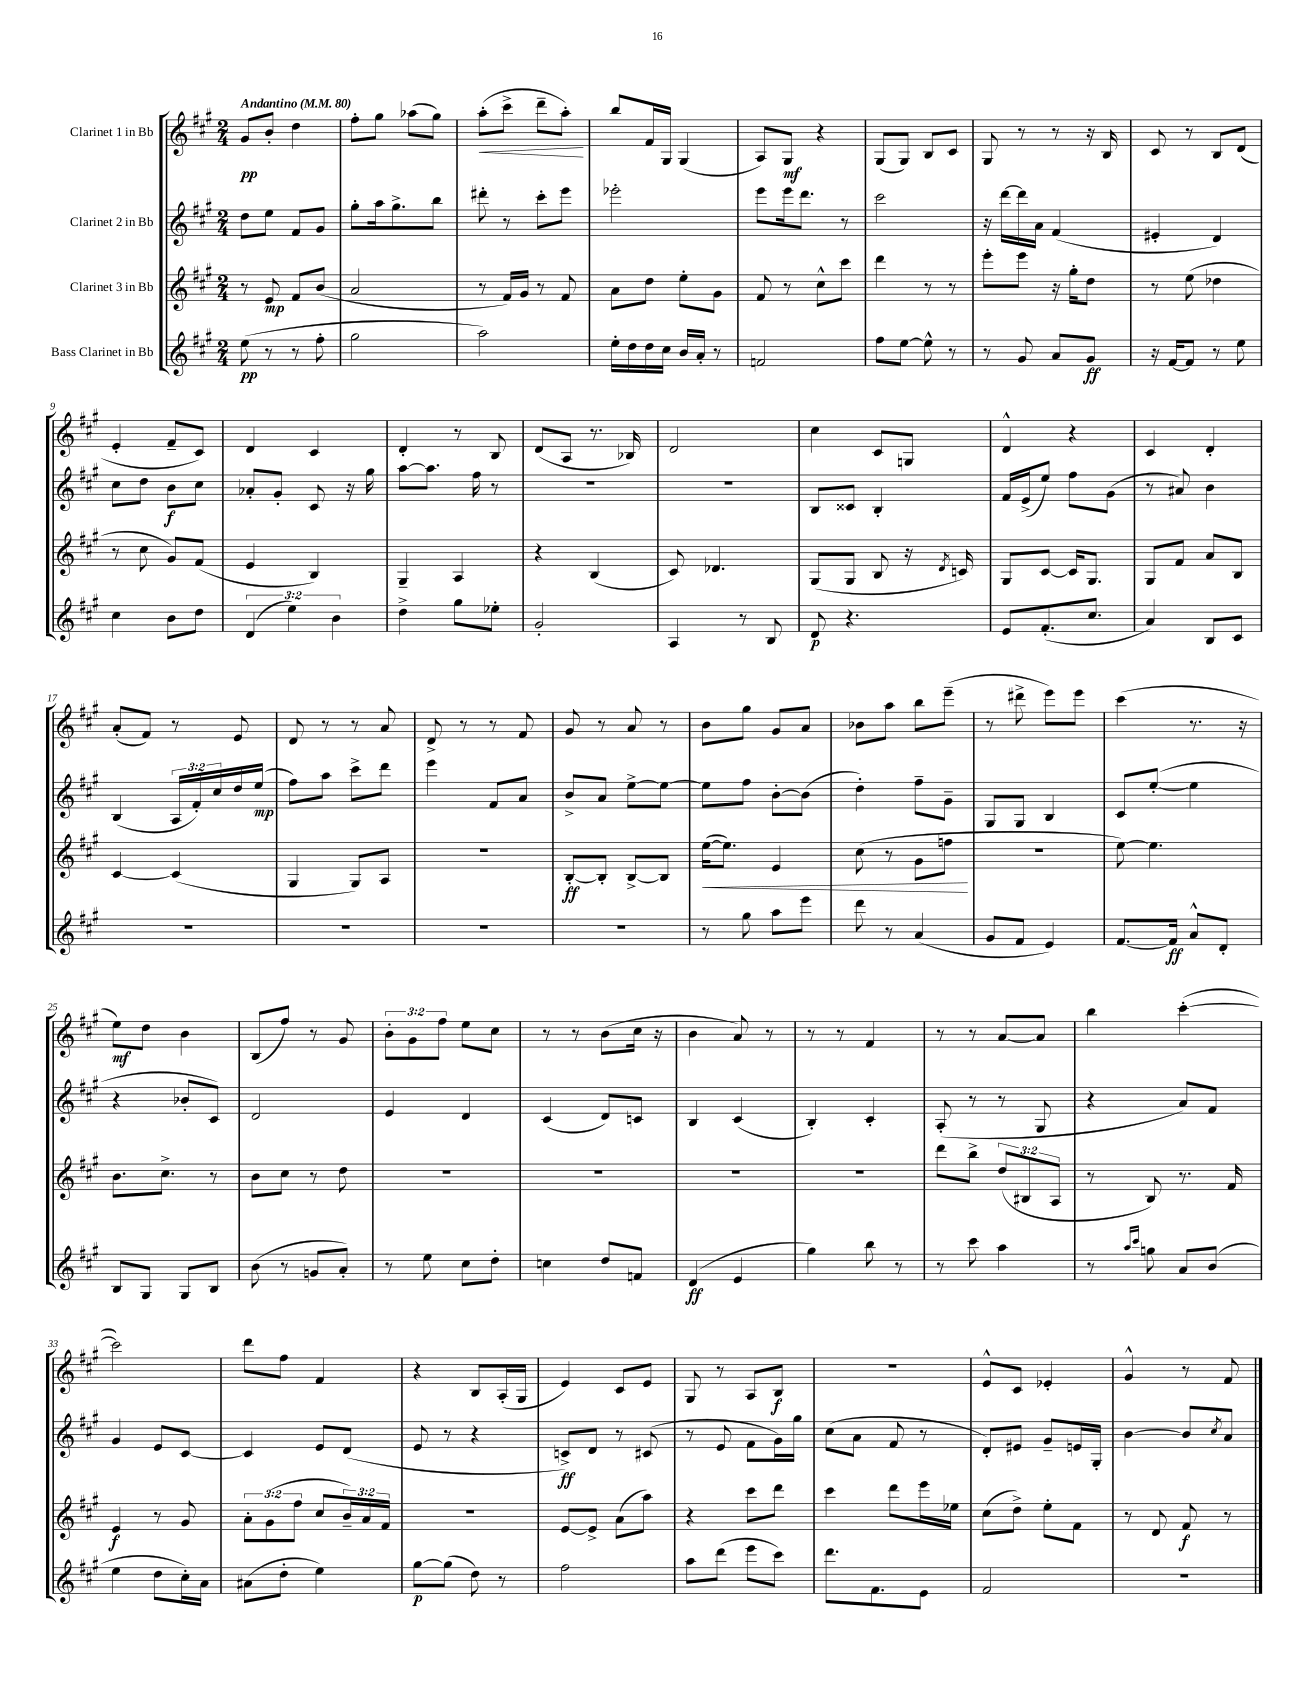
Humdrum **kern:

**kern	**dynam	**kern	**dynam	**kern	**dynam	**kern	**dynam
*part4	*part4	*part3	*part3	*part2	*part2	*part1	*part1
*staff4	*staff4	*staff3	*staff3	*staff2	*staff2	*staff1	*staff1
*I"Bass Clarinet in Bb	*	*I"Clarinet 3 in Bb	*	*I"Clarinet 2 in Bb	*	*I"Clarinet 1 in Bb	*
*clefG2	*	*clefG2	*	*clefG2	*	*clefG2	*
*k[f#c#g#]	*	*k[f#c#g#]	*	*k[f#c#g#]	*	*k[f#c#g#]	*
*M2/4	*	*M2/4	*	*M2/4	*	*M2/4	*
*MM80	*	*MM80	*	*MM80	*	*MM80	*
=1	=1	=1	=1	=1	=1	=1	=1
!	!	!	!	!	!	!LO:TX:a:B:t=Andantino	!
(8ee\	pp	8r	.	8dd\L	.	8g#/L	pp
8r	.	8e/	mp	8ee\J	.	8b'/J	.
8r	.	8f#/L	.	8f#/L	.	4dd\	.
8ff#'\	.	(8b/J	.	8g#/J	.	.	.
=2	=2	=2	=2	=2	=2	=2	=2
2gg#\	.	2a/	.	8gg#'\L	.	8ff#'\L	.
.	.	.	.	16aa\k	.	8gg#\J	.
.	.	.	.	8.gg#^\	.	.	.
.	.	.	.	.	.	(8aa-X\L	.
.	.	.	.	8bb\J	.	8gg#\J)	.
=3	=3	=3	=3	=3	=3	=3	=3
!	!	!	!	!	!	!	!LO:HP:b
2aa\)	.	8r	.	8ddd#X'\	.	(8aa'\L	<
.	.	16f#/LL)	.	8r	.	8ccc#^\J	.
.	.	16g#/JJ	.	.	.	.	.
.	.	8r	.	8ccc#'\L	.	8ddd~\L	.
.	.	8f#/	.	8eee\J	.	8aa'\J)	.
.	.	.	.	.	.	.	[
=4	=4	=4	=4	=4	=4	=4	=4
16ee'\LL	.	8a\L	.	2eee-X'\	.	8bb/L	.
16dd\	.	.	.	.	.	.	.
16dd\	.	8dd\J	.	.	.	16f#/L	.
16cc#\JJ	.	.	.	.	.	16G#/JJ	.
16b/LL	.	8ee'\L	.	.	.	(4G#/	.
16a'/JJ	.	.	.	.	.	.	.
8r	.	8g#\J	.	.	.	.	.
=5	=5	=5	=5	=5	=5	=5	=5
2fn/	.	8f#/	.	8eee\L	.	8A/L)	.
.	.	8r	.	16eee\k	.	8G#/J	mf
.	.	.	.	8.ddd\J	.	.	.
.	.	8cc#^^\L	.	.	.	4r	.
.	.	8ccc#\J	.	8r	.	.	.
=6	=6	=6	=6	=6	=6	=6	=6
8ff#\L	.	4ddd\	.	2ccc#\	.	(8G#/L	.
[8ee\J	.	.	.	.	.	8G#/J)	.
8ee^^\]	.	8r	.	.	.	8B/L	.
8r	.	8r	.	.	.	8c#/J	.
=7	=7	=7	=7	=7	=7	=7	=7
8r	.	8eee'\L	.	16r	.	8G#/	.
.	.	.	.	[16ddd\LL	.	.	.
8g#/	.	8eee\J	.	16ddd\]	.	8r	.
.	.	.	.	16a\JJ	.	.	.
8a/L	.	16r	.	(4f#/	.	8r	.
.	.	16gg#'\KL	.	.	.	.	.
8g#/J	ff	8dd\J	.	.	.	16r	.
.	.	.	.	.	.	16B/	.
=8	=8	=8	=8	=8	=8	=8	=8
16r	.	8r	.	4e#X'/	.	8c#/	.
[16f#/KL	.	.	.	.	.	.	.
8f#/J]	.	(8ee\	.	.	.	8r	.
8r	.	4dd-X\	.	4d/)	.	8B/L	.
8ee\	.	.	.	.	.	(8d/J	.
!!LO:LB:g=z
=9	=9	=9	=9	=9	=9	=9	=9
4cc#\	.	8r	.	8cc#\L	.	4e'/	.
.	.	8cc#\	.	8dd\J	.	.	.
8b\L	.	8g#/L)	.	8b\L	f	8f#~/L	.
8dd\J	.	(8f#/J	.	8cc#\J	.	8c#/J)	.
=10	=10	=10	=10	=10	=10	=10	=10
(6d/	.	4e/	.	8a-X'/L	.	4d/	.
.	.	.	.	8g#'/J	.	.	.
6ee\)	.	.	.	.	.	.	.
.	.	4B/)	.	8c#/	.	4c#/	.
6b\	.	.	.	.	.	.	.
.	.	.	.	16r	.	.	.
.	.	.	.	16gg#\	.	.	.
=11	=11	=11	=11	=11	=11	=11	=11
4dd^\	.	4G#~/	.	[8aa\L	.	4d'/	.
.	.	.	.	8.aa\J]	.	.	.
8gg#\L	.	4A/	.	.	.	8r	.
.	.	.	.	16ff#\	.	.	.
8ee-X'\J	.	.	.	8r	.	8B/	.
=12	=12	=12	=12	=12	=12	=12	=12
2g#'/	.	4r	.	2r	.	(8d/L	.
.	.	.	.	.	.	8A/J	.
.	.	(4B/	.	.	.	8.r	.
.	.	.	.	.	.	16B-X/)	.
=13	=13	=13	=13	=13	=13	=13	=13
4A/	.	8c#/)	.	2r	.	2d/	.
.	.	4.d-X/	.	.	.	.	.
8r	.	.	.	.	.	.	.
8B/	.	.	.	.	.	.	.
=14	=14	=14	=14	=14	=14	=14	=14
8d/	p	(8G#/L	.	8B/L	.	4cc#\	.
4.r	.	8G#/J	.	8c##X/J	.	.	.
.	.	8B/	.	4B'/	.	8c#/L	.
.	.	16r	.	.	.	8Gn/J	.
.	.	8qd/	.	.	.	.	.
.	.	16cn/)	.	.	.	.	.
=15	=15	=15	=15	=15	=15	=15	=15
8e/L	.	8G#/L	.	16f#/LL	.	4d^^/	.
.	.	.	.	(16e^/J	.	.	.
(8.f#'/	.	[8c#/J	.	8ee/J)	.	.	.
.	.	16c#/KL]	.	8ff#\L	.	4r	.
8.cc#/J	.	8.G#/J	.	.	.	.	.
.	.	.	.	(8g#\J	.	.	.
=16	=16	=16	=16	=16	=16	=16	=16
4a/)	.	8G#/L	.	8r	.	4c#/	.
.	.	8f#/J	.	8a#X/)	.	.	.
8B/L	.	8a/L	.	4b\	.	4d'/	.
8c#/J	.	8B/J	.	.	.	.	.
!!LO:LB:g=z
=17	=17	=17	=17	=17	=17	=17	=17
2r	.	[4c#/	.	(4B/	.	(8a'/L	.
.	.	.	.	.	.	8f#/J)	.
.	.	(4c#/]	.	24A/LL	.	8r	.
.	.	.	.	24f#'/)	.	.	.
.	.	.	.	24cc#/	.	.	.
.	.	.	.	16dd/	.	8e/	.
.	.	.	.	(16ee/JJ	mp	.	.
=18	=18	=18	=18	=18	=18	=18	=18
2r	.	4G#/	.	8ff#\L)	.	8d/	.
.	.	.	.	8aa\J	.	8r	.
.	.	8G#/L)	.	8ccc#^\L	.	8r	.
.	.	8A/J	.	8ddd\J	.	8a/	.
=19	=19	=19	=19	=19	=19	=19	=19
2r	.	2r	.	4eee\	.	8d^/	.
.	.	.	.	.	.	8r	.
.	.	.	.	8f#/L	.	8r	.
.	.	.	.	8a/J	.	8f#/	.
=20	=20	=20	=20	=20	=20	=20	=20
2r	.	[8B'/L	ff	8b^/L	.	8g#/	.
.	.	8B'/J]	.	8a/J	.	8r	.
.	.	[8B^/L	.	[8ee^\L	.	8a/	.
.	.	8B/J]	.	8ee\J_	.	8r	.
=21	=21	=21	=21	=21	=21	=21	=21
!	!	!	!LO:HP:b	!	!	!	!
8r	.	([16ee\KL	<	8ee\L]	.	8b\L	.
.	.	8.ee\J])	.	.	.	.	.
8gg#\	.	.	.	8ff#\J	.	8gg#\J	.
8aa\L	.	4e/	.	[8b'\L	.	8g#/L	.
8eee\J	.	.	.	(8b\J]	.	8a/J	.
=22	=22	=22	=22	=22	=22	=22	=22
8ddd\	.	(8cc#\	.	4dd'\)	.	8b-X\L	.
8r	.	8r	.	.	.	8aa\J	.
(4a/	.	8g#\L	.	8ff#~\L	.	8bb\L	.
.	.	8ffn\J	.	8g#~\J	.	(8eee~\J	.
.	.	.	[	.	.	.	.
=23	=23	=23	=23	=23	=23	=23	=23
8g#/L	.	2r	.	8G#/L	.	8r	.
8f#/J	.	.	.	8G#/J	.	8ddd#X^\	.
4e/)	.	.	.	4B/	.	8eee\L)	.
.	.	.	.	.	.	8eee\J	.
=24	=24	=24	=24	=24	=24	=24	=24
[8.f#/L	.	[8ee\)	.	8c#/L	.	(4ccc#\	.
.	.	4.ee\]	.	([8ee'/J	.	.	.
16f#/Jk]	ff	.	.	.	.	.	.
8a^^/L	.	.	.	4ee\]	.	8.r	.
8d'/J	.	.	.	.	.	.	.
.	.	.	.	.	.	16r	.
!!LO:LB:g=z
=25	=25	=25	=25	=25	=25	=25	=25
8B/L	.	8.b\L	.	4r	.	8ee\L)	mf
8G#/J	.	.	.	.	.	8dd\J	.
.	.	8.cc#^\J	.	.	.	.	.
8G#/L	.	.	.	8b-X'/L	.	4b\	.
8B/J	.	8r	.	8c#/J)	.	.	.
=26	=26	=26	=26	=26	=26	=26	=26
(8b\	.	8b\L	.	2d/	.	(8B/L	.
8r	.	8cc#\J	.	.	.	8ff#/J)	.
8gn/L	.	8r	.	.	.	8r	.
8a'/J)	.	8dd\	.	.	.	8g#/	.
=27	=27	=27	=27	=27	=27	=27	=27
8r	.	2r	.	4e/	.	12b'\L	.
.	.	.	.	.	.	12g#\	.
8ee\	.	.	.	.	.	.	.
.	.	.	.	.	.	12ff#\J	.
8cc#\L	.	.	.	4d/	.	8ee\L	.
8dd'\J	.	.	.	.	.	8cc#\J	.
=28	=28	=28	=28	=28	=28	=28	=28
4ccn\	.	2r	.	(4c#/	.	8r	.
.	.	.	.	.	.	8r	.
8dd/L	.	.	.	8d/L)	.	(8b\L	.
8fn/J	.	.	.	8cn/J	.	16cc#\Jk	.
.	.	.	.	.	.	16r	.
=29	=29	=29	=29	=29	=29	=29	=29
(4d/	ff	2r	.	4B/	.	4b\	.
4e/	.	.	.	(4c#/	.	8a/)	.
.	.	.	.	.	.	8r	.
=30	=30	=30	=30	=30	=30	=30	=30
4gg#\)	.	2r	.	4B'/)	.	8r	.
.	.	.	.	.	.	8r	.
8bb\	.	.	.	4c#'/	.	4f#/	.
8r	.	.	.	.	.	.	.
=31	=31	=31	=31	=31	=31	=31	=31
8r	.	8ddd\L	.	(8A'/	.	8r	.
8ccc#\	.	8bb^\J	.	8r	.	8r	.
4aa\	.	(12dd/L	.	8r	.	[8a/L	.
.	.	12B#X/	.	.	.	.	.
.	.	.	.	8G#/	.	8a/J]	.
.	.	12A/J	.	.	.	.	.
=32	=32	=32	=32	=32	=32	=32	=32
8r	.	8r	.	4r	.	4bb\	.
16qqaa/LL	.	.	.	.	.	.	.
16qqccc#/JJ	.	.	.	.	.	.	.
8ggn\	.	8B/)	.	.	.	.	.
8a/L	.	8.r	.	8a/L)	.	([4ccc#'\	.
(8b/J	.	.	.	8f#/J	.	.	.
.	.	16f#/	.	.	.	.	.
!!LO:LB:g=z
=33	=33	=33	=33	=33	=33	=33	=33
4ee\	.	4e/	f	4g#/	.	2ccc#\])	.
8dd\L	.	8r	.	8e/L	.	.	.
16cc#'\L)	.	8g#/	.	[8c#/J	.	.	.
16a\JJ	.	.	.	.	.	.	.
=34	=34	=34	=34	=34	=34	=34	=34
(8a#X\L	.	12a'\L	.	4c#/]	.	8ddd\L	.
.	.	(12g#\	.	.	.	.	.
8dd'\J	.	.	.	.	.	8ff#\J	.
.	.	12ff#\J	.	.	.	.	.
4ee\)	.	8cc#/L	.	8e/L	.	4f#/	.
.	.	24b~/L)	.	(8d/J	.	.	.
.	.	24a/	.	.	.	.	.
.	.	24f#/JJ	.	.	.	.	.
=35	=35	=35	=35	=35	=35	=35	=35
[8gg#\L	p	2r	.	8e/	.	4r	.
(8gg#\J]	.	.	.	8r	.	.	.
8dd\)	.	.	.	4r	.	8B/L	.
8r	.	.	.	.	.	(16A'/L	.
.	.	.	.	.	.	16G#/JJ	.
=36	=36	=36	=36	=36	=36	=36	=36
2ff#\	.	[8e/L	.	8cn^/L)	ff	4e/)	.
.	.	8e^/J]	.	8d/J	.	.	.
.	.	(8a\L	.	8r	.	8c#/L	.
.	.	8aa\J)	.	(8c#X/	.	8e/J	.
=37	=37	=37	=37	=37	=37	=37	=37
8aa\L	.	4r	.	8r	.	8G#/	.
(8ddd\J	.	.	.	8e/	.	8r	.
8eee\L	.	8ccc#\L	.	8f#\L	.	8A/L	.
8ccc#\J)	.	8ddd\J	.	16g#\L)	.	8B/J	f
.	.	.	.	16gg#\JJ	.	.	.
=38	=38	=38	=38	=38	=38	=38	=38
8.ddd\L	.	4ccc#\	.	(8cc#\L	.	2r	.
.	.	.	.	8a\J	.	.	.
8.f#\	.	.	.	.	.	.	.
.	.	8ddd\L	.	8f#/	.	.	.
8e\J	.	16eee\L	.	8r	.	.	.
.	.	16ee-X\JJ	.	.	.	.	.
=39	=39	=39	=39	=39	=39	=39	=39
2f#/	.	(8cc#\L	.	8d'/L)	.	8e^^/L	.
.	.	8dd^\J)	.	8e#X/J	.	8c#/J	.
.	.	8ee'\L	.	8g#~/L	.	4e-X'/	.
.	.	8f#\J	.	16en/L	.	.	.
.	.	.	.	16G#'/JJ	.	.	.
=40	=40	=40	=40	=40	=40	=40	=40
2r	.	8r	.	[4b\	.	4g#^^/	.
.	.	8d/	.	.	.	.	.
.	.	8f#/	f	8b/L]	.	8r	.
.	.	.	.	8qcc#/	.	.	.
.	.	8r	.	8a/J	.	8f#/	.
==	==	==	==	==	==	==	==
*-	*-	*-	*-	*-	*-	*-	*-
